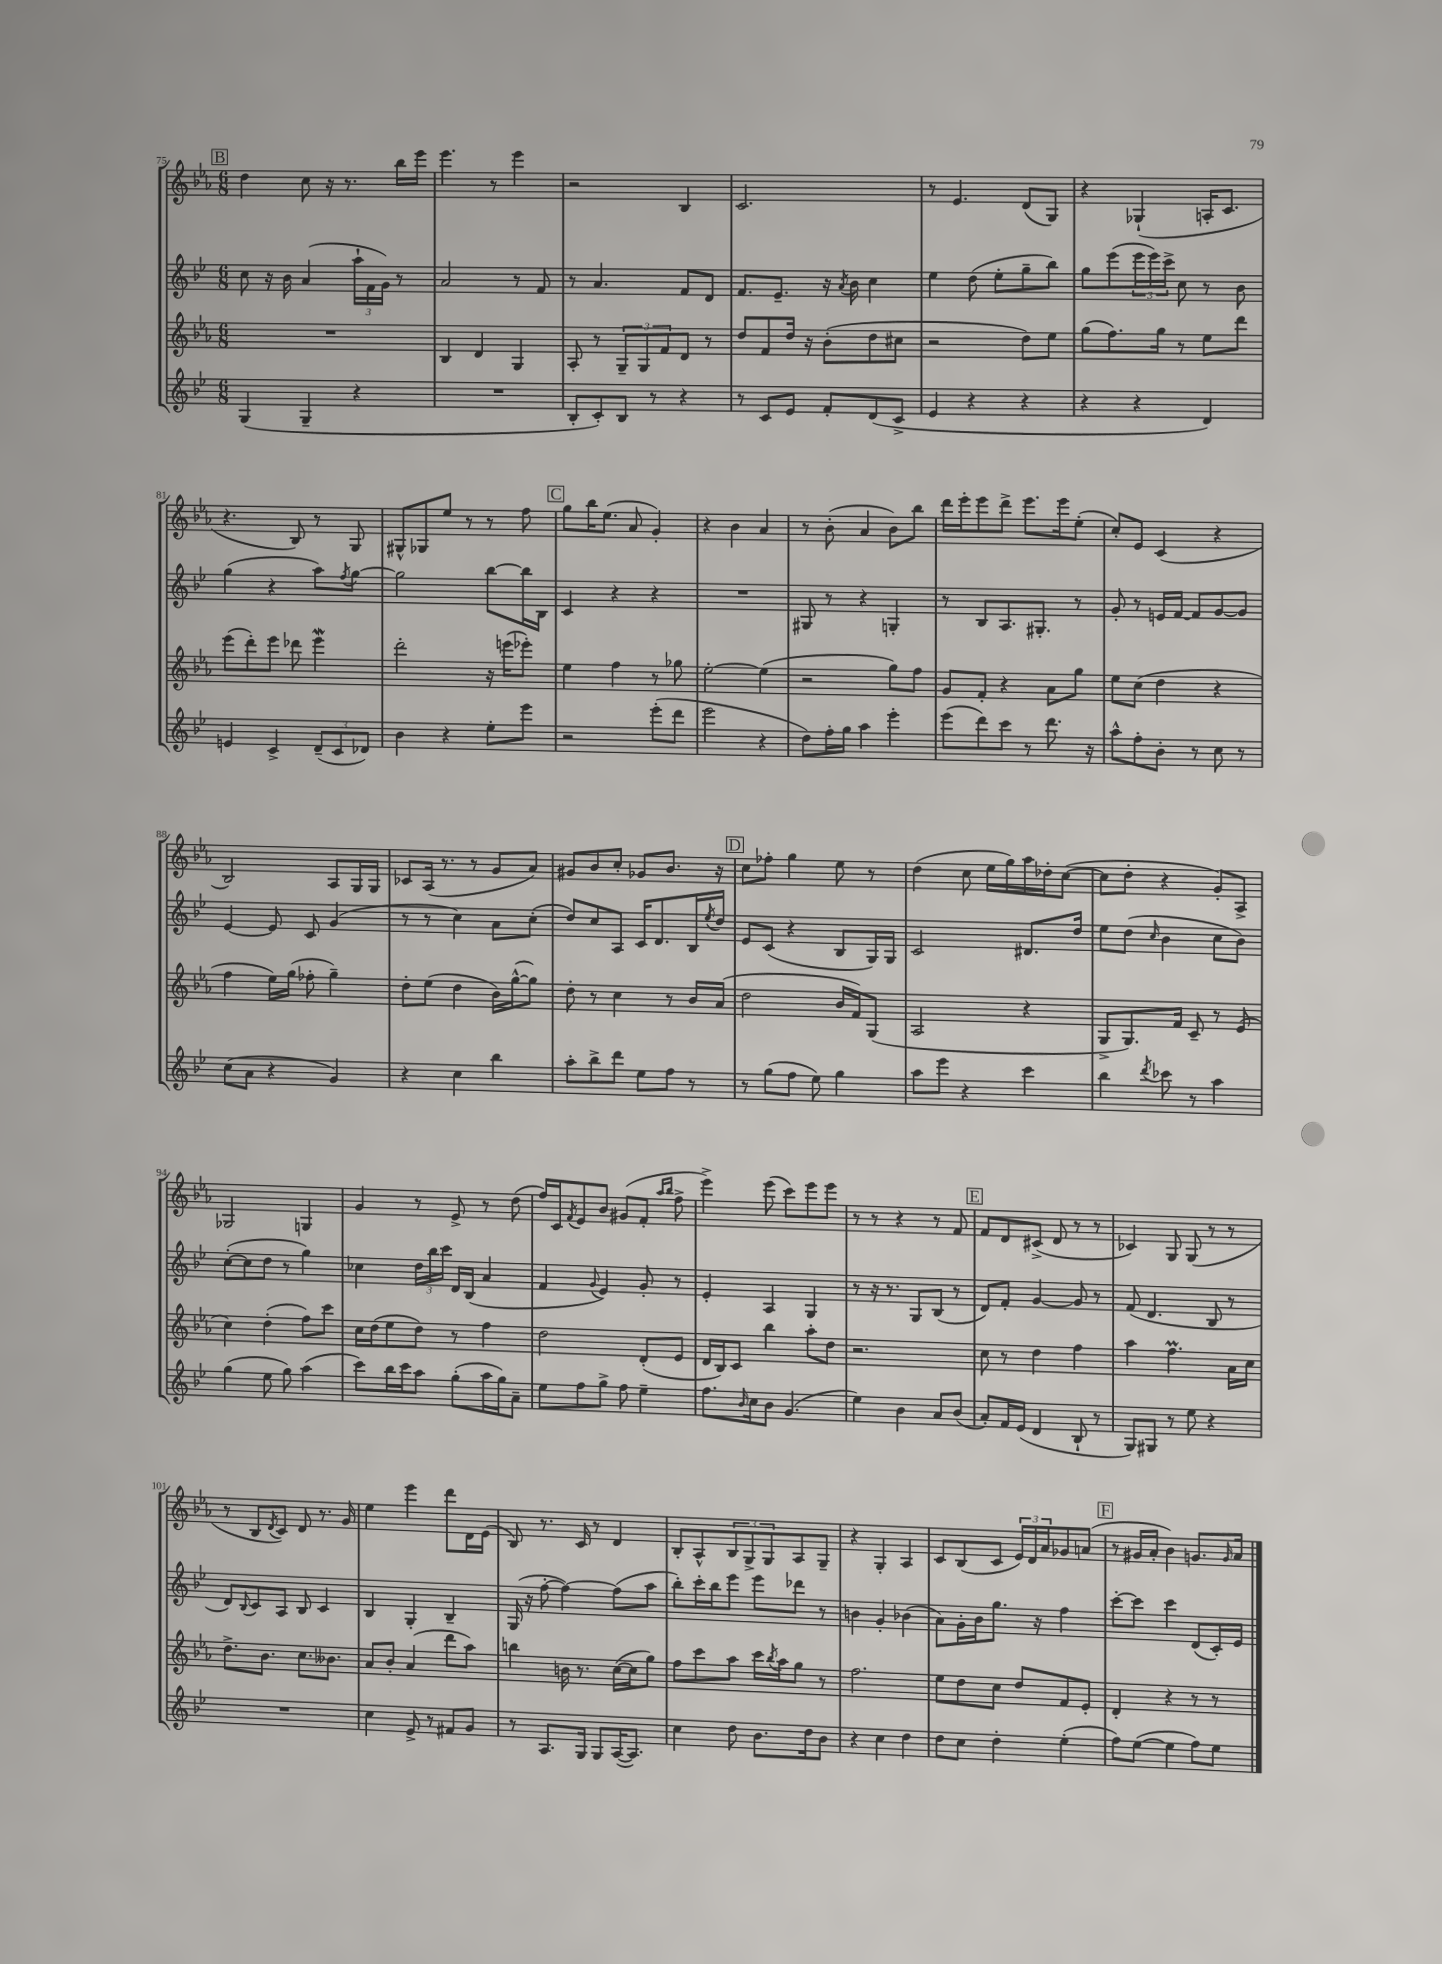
<<
\new StaffGroup <<
\new Staff = "s0" {
    \clef treble \key ees \major \numericTimeSignature \time 6/8
    \mark \markup { \box "B" } d''4 c''8 r16 r8. bes''16 ees'''16 |
    ees'''4. r8 ees'''4 |
    r2 bes4 |
    c'2. |
    r8 ees'4. d'8( g8) |
    r4 ges4-!( a16-. c'8. |
    r4. bes8) r8 g8 |
    gis8-^ ges8 ees''8 r8 r8 f''8 |
    \mark \markup { \box "C" } g''8 bes''16 ees''8.( aes'8 g'4-.) |
    r4 bes'4 aes'4 |
    r8 bes'8-.( aes'4 bes'8) bes''8 |
    d'''16 ees'''16-. ees'''8 d'''8-> ees'''8. ees'''16 ees''8-.( |
    c''8-.) ees'8 c'4( r4 |
    bes2) aes8 g16 g16 |
    ces'8 aes16( r8. r8 g'8 aes'8) |
    gis'8 bes'8 c''8-. ges'8 bes'8. r16 |
    \mark \markup { \box "D" } c''8 fes''8-. g''4 ees''8 r8 |
    d''4( c''8 ees''16 g''16) aes''16 des''16-. c''8~( |
    c''8 d''8-. r4 g'8-.) aes8-> |
    ges2 g4 |
    g'4 r8 ees'8-> r8 d''8( |
    f''16) c'16 \acciaccatura { f'8 } ees'8 bes'8 gis'8( f'8-. \grace { aes''16 bes''16 } f''8-> |
    ees'''4->) ees'''8( c'''8) ees'''8 ees'''8 |
    r8 r8 r4 r8 f'8 |
    \mark \markup { \box "E" } f'8 d'8 cis'8->( d'8 r8 r8 |
    ces'4) g8 g8( r8 r8 |
    r8 bes8 \acciaccatura { d'8 } c'8) d'8 r8. g'16 |
    ees''4 ees'''4 d'''8 d'16 ees'16( |
    bes8) r8. c'16 r8 d'4 |
    bes8-. aes8-^ \tuplet 3/2 { bes8 g8-> g8 } aes8 g8-- |
    r4 g4-. aes4 |
    c'8 bes8( c'8 \tuplet 3/2 { ees'16) d'16 aes'16 } ges'8 a'8( |
    \mark \markup { \box "F" } r8 gis'16 aes'16-. bes'4) g'8. \grace { g'16 } aes'16 \bar "|." |
}
\new Staff = "s1" {
    \clef treble \key bes \major \numericTimeSignature \time 6/8
    \mark \markup { \box "B" } c''8 r16 bes'16 a'4( \tuplet 3/2 { a''16-! f'16 g'16) } r8 |
    a'2 r8 f'8 |
    r8 a'4. f'8 d'8 |
    f'8. ees'8.-- r16 \acciaccatura { a'8 } bes'16 c''4 |
    ees''4 d''8( ees''8-. g''8-- bes''8) |
    g''8 ees'''8( \tuplet 3/2 { ees'''16 ees'''16) c'''16-> } c''8 r8 bes'8 |
    g''4( r4 a''8) \acciaccatura { f''8 } g''8~ |
    g''2 bes''8~ bes''16 bes16 |
    \mark \markup { \box "C" } c'4 r4 r4 |
    R2. |
    gis8 r8 r4 g4-. |
    r8 bes8 a8. gis8.-. r8 |
    g'8-. r8 e'16 f'16~ f'8 g'8~ g'8 |
    ees'4~ ees'8 c'8 g'4( |
    r8 r8 c''4) a'8 c''8-.( |
    d''8) c''8 a8 c'16 d'8. bes16 \acciaccatura { ees''8 } d''16 |
    \mark \markup { \box "D" } ees'8 c'8( r4 bes8 g16) g16 |
    c'2 dis'8. d''16 |
    ees''8 d''8( \grace { c''16 } bes'4 c''8 bes'8) |
    c''8~-.( c''8 d''8 r8 g''4) |
    ces''4 \tuplet 3/2 { d''16 bes''16 c'''16 } d'16 bes16( a'4 |
    f'4 \appoggiatura { g'8 } ees'4) g'8-. r8 |
    ees'4-. a4 g4 |
    r8 r16 r8. g8 bes8( r8 |
    \mark \markup { \box "E" } d'8) f'8-. g'4~ g'8 r8 |
    f'8( d'4. bes8 r8 |
    d'8) \appoggiatura { bes8 } c'8 a8 bes8 c'4 |
    bes4 g4-. bes4-- |
    g16( r16 f''8~-. f''4~) f''8( a''8 |
    bes''8-.) c'''16-. bes''16 ees'''8 ees'''8 des'''8 r8 |
    b'4 g'4-. bes'4( |
    a'8) g'16-. bes'16 g''8. r16 f''4 |
    \mark \markup { \box "F" } c'''8~-. c'''8 c'''4 d'8( c'16-.) ees'16 \bar "|." |
}
\new Staff = "s2" {
    \clef treble \key ees \major \numericTimeSignature \time 6/8
    \mark \markup { \box "B" } R2. |
    bes4 d'4 g4 |
    aes8-. r8 \tuplet 3/2 { g8-- g8 f'8 } d'8 r8 |
    d''8 f'8 d''16 r16 bes'8-.( d''8 cis''8 |
    r2 d''8) ees''8 |
    g''8( f''8.) g''16 r8 ees''8 d'''8 |
    ees'''8( d'''8-.) ees'''8 des'''8 ees'''4\mordent |
    d'''2-. r16 e'''16( ees'''8-.) |
    \mark \markup { \box "C" } ees''4 f''4 r8 ges''8 |
    ees''2~-. ees''4( |
    r2 g''8) f''8 |
    g'8 f'8-. r4 aes'8 g''8 |
    ees''8 c''8( d''4 r4 |
    f''4 ees''16) g''16( fes''8-. g''4--) |
    d''8-. ees''8( d''4 bes'16) g''16~-^( g''8) |
    d''8-. r8 c''4 r8 bes'16 aes'16( |
    \mark \markup { \box "D" } d''2 bes'16 f'16) g8( |
    aes2 r4 |
    g8-> g8.) f'16 c'8-- r8 ees'8( |
    c''4) d''4-.( f''8) c'''8 |
    c''16 d''16( ees''8 d''8) r8 f''4 |
    d''2 d'8-.( ees'8 |
    d'16 bes16) c'8 bes''4 aes''8-. d''8 |
    r2. |
    \mark \markup { \box "E" } c''8 r8 d''4 f''4 |
    aes''4 f''4.\prall aes'16 c''16 |
    d''8.-> bes'8. c''8. beses'8. |
    aes'8 bes'8-. aes'4( d'''8 aes''8) |
    b''4 b'16 r8. c''16~( c''16 g''8) |
    f''8 c'''8 aes''8 c'''16 \acciaccatura { bes''8 } aes''16 g''8 r8 |
    f''2. |
    ees''8 d''8 c''8 d''8 f'8 ees'8-. |
    \mark \markup { \box "F" } d'4-. r4 r8 r8 \bar "|." |
}
\new Staff = "s3" {
    \clef treble \key bes \major \numericTimeSignature \time 6/8
    \mark \markup { \box "B" } g4( g4-- r4 |
    R2. |
    bes8-. c'8-.) bes8 r8 r4 |
    r8 c'8 ees'8 f'8-. d'8( c'8-> |
    ees'4 r4 r4 |
    r4 r4 d'4) |
    e'4 c'4-> \tuplet 3/2 { d'8--( c'8 des'8) } |
    bes'4 r4 ees''8-. ees'''8 |
    \mark \markup { \box "C" } r2 ees'''8-.( d'''8 |
    ees'''2 r4 |
    d''8) f''16-. g''16 a''4 ees'''4-. |
    ees'''8( d'''8) c'''8 r8 d'''8. r16 |
    a''8-^ f''8-. bes'8-. r8 c''8 r8 |
    c''8( a'8 r4 g'4) |
    r4 c''4 bes''4 |
    a''8-. bes''8-> d'''8 ees''8 f''8 r8 |
    \mark \markup { \box "D" } r8 g''8( f''8 ees''8) g''4 |
    a''8 ees'''8 r4 c'''4 |
    bes''4 \acciaccatura { d'''8 } ces'''8 r8 a''4 |
    g''4( ees''8 g''8) a''4( |
    c'''8) bes''16 c'''16 a''8 g''8-.( a''16 g''16) a'8-- |
    ees''8 f''8 g''8-> f''8 ees''4-- |
    f''8. \grace { bes'16 } c''16 bes'8 g'4.( |
    ees''4) bes'4 a'8 bes'8( |
    \mark \markup { \box "E" } a'8-.) f'16 ees'16( d'4 bes8-! r8 |
    g8) gis8 r8 ees''8 r4 |
    R2. |
    c''4 ees'8-> r8 fis'8 g'8 |
    r8 a8. g16 g8 a16~( a8.) |
    c''4 d''8 bes'8. d''16 bes'8 |
    r4 c''4 d''4 |
    d''8 c''8 d''4-. ees''4-.( |
    \mark \markup { \box "F" } f''8) ees''8~( ees''4 f''8) ees''8 \bar "|." |
}
>>
>>
\layout { \context { \Score currentBarNumber = #75 } }
